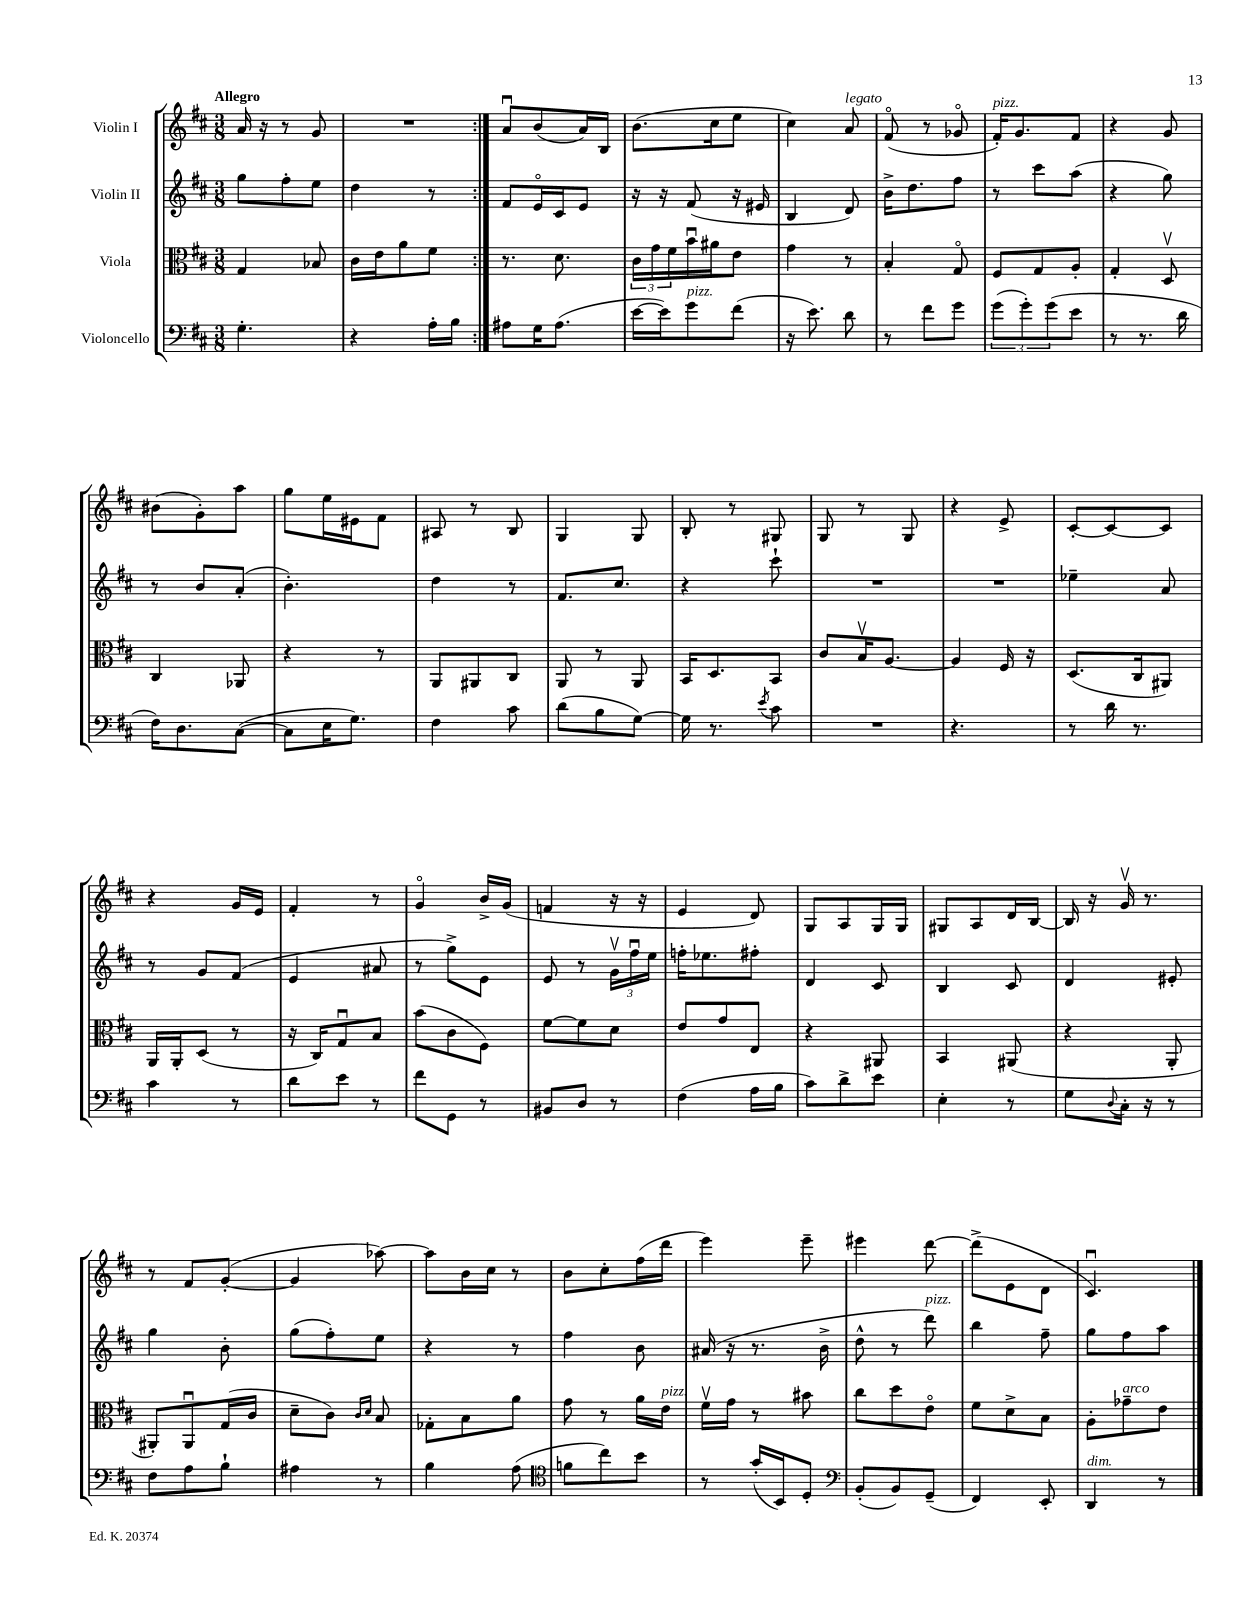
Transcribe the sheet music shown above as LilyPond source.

<<
\new StaffGroup <<
\new Staff = "s0" \with { instrumentName = "Violin I" } {
    \clef treble \key d \major \numericTimeSignature \time 3/8 \tempo "Allegro"
    \repeat volta 2 { a'16 r16 r8 g'8 |
    R4. | }
    a'8\downbow b'8( a'16) b16 |
    b'8.( cis''16 e''8 |
    cis''4) a'8^\markup { \italic "legato" } |
    fis'8\flageolet( r8 ges'8\flageolet |
    fis'16-.^\markup { \italic "pizz." }) g'8. fis'8 |
    r4 g'8 |
    bis'8( g'8-.) a''8 |
    g''8 e''16 eis'16 fis'8 |
    ais8 r8 b8 |
    g4 g8 |
    b8-. r8 gis8 |
    g8 r8 g8 |
    r4 e'8-> |
    cis'8~-. cis'8~ cis'8 |
    r4 g'16 e'16 |
    fis'4-. r8 |
    g'4\flageolet b'16-> g'16( |
    f'4 r16 r16 |
    e'4 d'8) |
    g8 a8 g16 g16 |
    gis8 a8 d'16 b16~ |
    b16 r16 g'16\upbow r8. |
    r8 fis'8 g'8~-.( |
    g'4 aes''8~) |
    aes''8 b'16 cis''16 r8 |
    b'8 cis''8-. fis''16( d'''16 |
    e'''4) e'''8-- |
    eis'''4 d'''8~ |
    d'''8->( e'8 d'8 |
    cis'4.\downbow) \bar "|." |
}
\new Staff = "s1" \with { instrumentName = "Violin II" } {
    \clef treble \key d \major \numericTimeSignature \time 3/8
    \repeat volta 2 { g''8 fis''8-. e''8 |
    d''4 r8 | }
    fis'8 e'16\flageolet cis'16 e'8 |
    r16 r16 fis'8( r16 eis'16 |
    b4 d'8) |
    b'16-> d''8. fis''8 |
    r8 cis'''8 a''8( |
    r4 g''8) |
    r8 b'8 a'8-.( |
    b'4.-.) |
    d''4 r8 |
    fis'8. cis''8. |
    r4 cis'''8-! |
    R4. |
    R4. |
    ees''4-- a'8 |
    r8 g'8 fis'8( |
    e'4 ais'8 |
    r8 g''8->) e'8 |
    e'8 r8 \tuplet 3/2 { g'16\upbow fis''16\downbow e''16 } |
    f''16-. ees''8. fis''8-. |
    d'4 cis'8 |
    b4 cis'8 |
    d'4 eis'8-. |
    g''4 b'8-. |
    g''8( fis''8-.) e''8 |
    r4 r8 |
    fis''4 b'8 |
    ais'16( r16 r8. b'16-> |
    d''8-^ r8 d'''8^\markup { \italic "pizz." }) |
    b''4 fis''8-- |
    g''8 fis''8 a''8 \bar "|." |
}
\new Staff = "s2" \with { instrumentName = "Viola" } {
    \clef alto \key d \major \numericTimeSignature \time 3/8
    \repeat volta 2 { g4 bes8 |
    cis'16 e'16 a'8 fis'8 | }
    r8. d'8. |
    \tuplet 3/2 { cis'16 g'16 fis'16 } b'16\downbow ais'16 e'8 |
    g'4 r8 |
    b4-. g8\flageolet |
    fis8 g8 a8-. |
    g4-. d8\upbow |
    cis4 aes,8 |
    r4 r8 |
    a,8 ais,8 cis8 |
    a,8 r8 a,8 |
    b,16 d8. b,8 |
    cis'8 b16\upbow a8.~ |
    a4 fis16 r16 |
    d8.( cis16 ais,8) |
    a,16 a,16-. d8( r8 |
    r16 cis16) g8\downbow b8 |
    b'8( cis'8 fis8) |
    fis'8~ fis'8 d'8 |
    e'8 g'8 e8 |
    r4 ais,8 |
    b,4 ais,8( |
    r4 a,8-. |
    ais,8-.) ais,8\downbow g16( cis'16 |
    d'8-- cis'8) \grace { cis'16 d'16 } b8 |
    ges8-. b8 a'8 |
    g'8 r8 a'16 e'16^\markup { \italic "pizz." } |
    fis'16\upbow g'16 r8 bis'8 |
    cis''8 d''8 e'8\flageolet |
    fis'8 d'8-> b8 |
    a8-. ges'8--^\markup { \italic "arco" } e'8 \bar "|." |
}
\new Staff = "s3" \with { instrumentName = "Violoncello" } {
    \clef bass \key d \major \numericTimeSignature \time 3/8
    \repeat volta 2 { g4.-. |
    r4 a16-. b16 | }
    ais8 g16 ais8.( |
    e'16~ e'16) g'8^\markup { \italic "pizz." } fis'8( |
    r16 e'8.) d'8 |
    r8 fis'8 g'8 |
    \tuplet 3/2 { g'8( g'8-.) g'8( } e'8 |
    r8 r8. d'16 |
    fis16) d8. cis8~( |
    cis8 e16 g8.) |
    fis4 cis'8 |
    d'8( b8 g8~) |
    g16 r8. \acciaccatura { e'8 } cis'8 |
    R4. |
    r4. |
    r8 d'16 r8. |
    cis'4 r8 |
    d'8 e'8 r8 |
    fis'8 g,8 r8 |
    bis,8 d8 r8 |
    fis4( a16 b16 |
    cis'8) d'8-> e'8 |
    e4-. r8 |
    g8 \appoggiatura { d8 } cis16-. r16 r8 |
    fis8 a8 b8-! |
    ais4 r8 |
    b4 a8( |
    \clef tenor f'8 cis''8) b'8 |
    r8 g'16-.( b,16) d8-. |
    \clef bass b,8-.( b,8) g,8--( |
    fis,4) e,8-. |
    d,4^\markup { \italic "dim." } r8 \bar "|." |
}
>>
>>
\layout { \context { \Score \remove "Bar_number_engraver" } }
